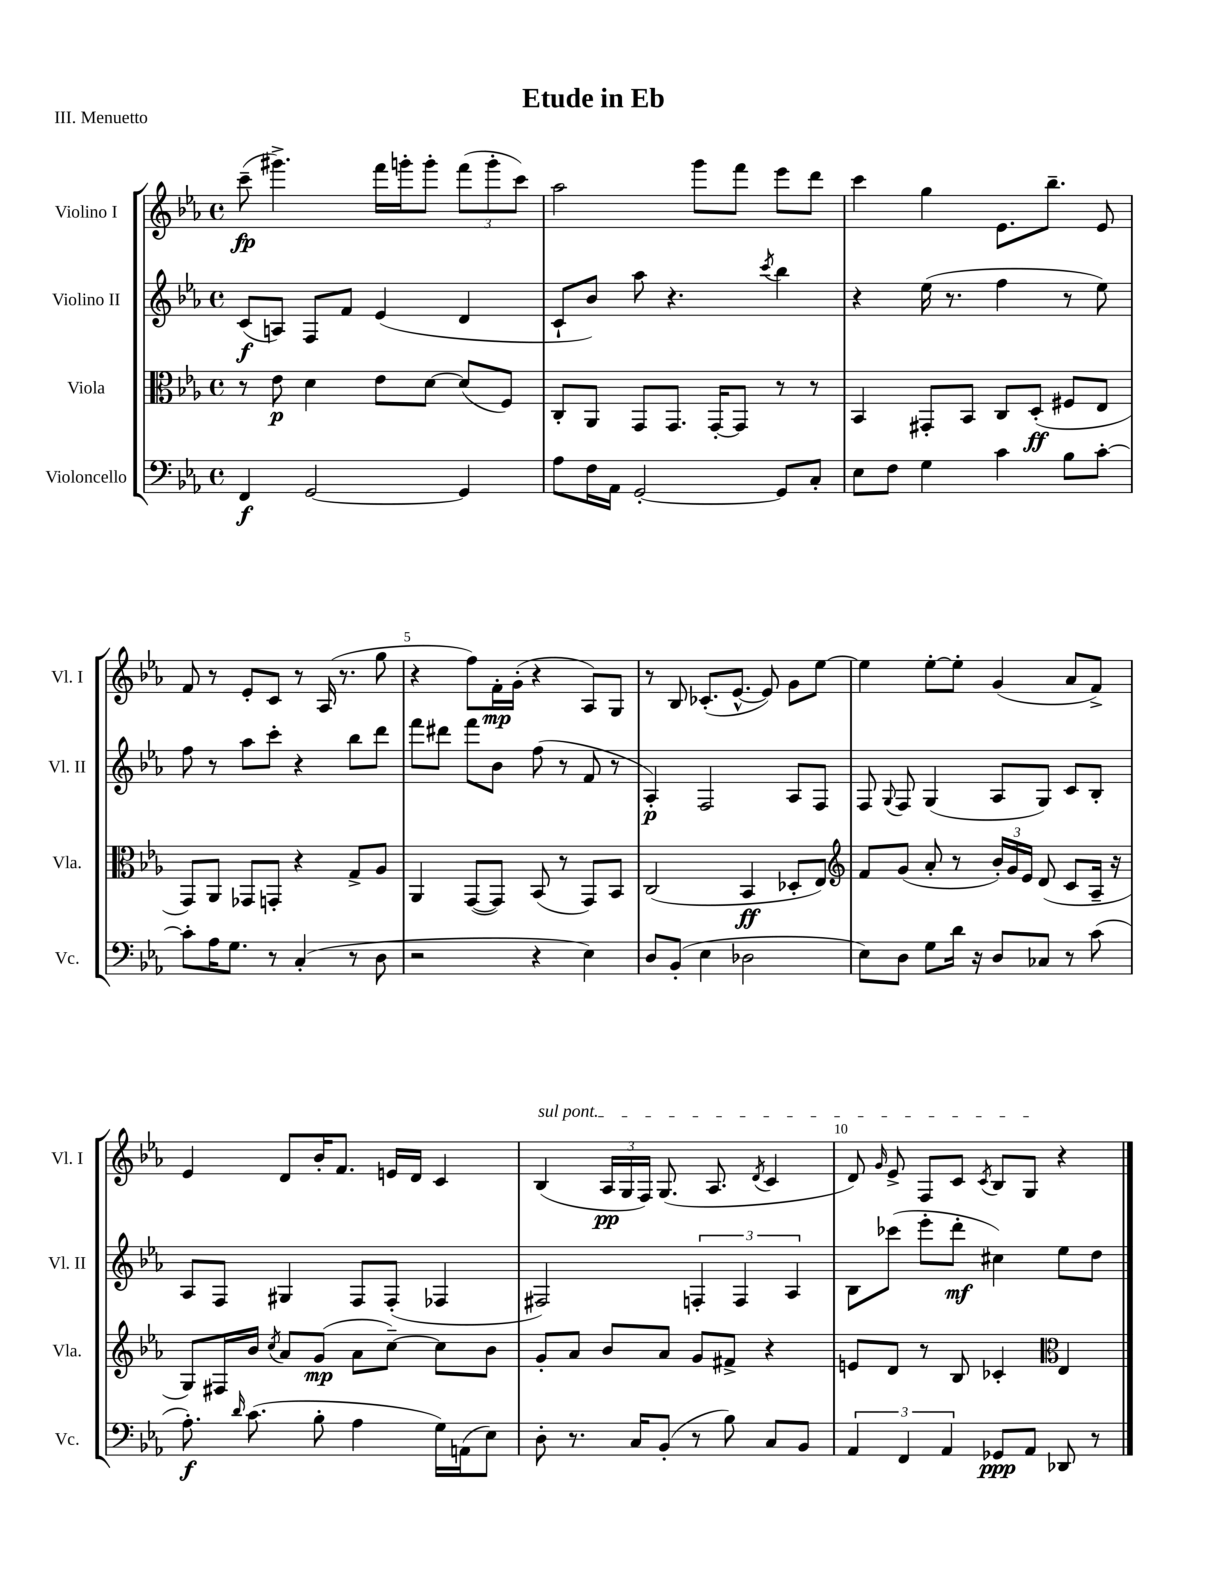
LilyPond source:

\header { title = "Etude in Eb" piece = "III. Menuetto" }
<<
\new StaffGroup <<
\new Staff = "s0" \with { instrumentName = "Violino I" shortInstrumentName = "Vl. I" } {
    \clef treble \key ees \major \defaultTimeSignature \time 4/4
    \autoBeamOff c'''8--\fp( gis'''4.->) f'''16[ g'''16-. g'''8]-. \tuplet 3/2 { f'''8[( g'''8-. c'''8]) } |
    aes''2 g'''8[ f'''8] ees'''8[ d'''8] |
    c'''4 g''4 ees'8.[ bes''8.]-- ees'8 |
    f'8 r8 ees'8[-. c'8] r8 aes16( r8. g''8 |
    r4 f''8[) f'16-.\mp g'16]-.( r4 aes8[) g8] |
    r8 bes8 ces'8.[-.( ees'8.]~-^ ees'8) g'8[ ees''8]~ |
    ees''4 ees''8[~-. ees''8]-. g'4( aes'8[ f'8]->) |
    ees'4 d'8[ bes'16-. f'8.] e'16[ d'16] c'4 |
    \once \override TextSpanner.bound-details.left.text = \markup { \italic "sul pont." } bes4\startTextSpan( \tuplet 3/2 { aes16[\pp g16 f16]) } g8.( aes8. \acciaccatura { d'8 } c'4 |
    d'8) \grace { g'16 } ees'8-> f8[ c'8] \acciaccatura { c'8 } bes8[ g8]\stopTextSpan r4 \bar "|." |
}
\new Staff = "s1" \with { instrumentName = "Violino II" shortInstrumentName = "Vl. II" } {
    \clef treble \key ees \major \defaultTimeSignature \time 4/4
    \autoBeamOff c'8[\f( a8]) f8[ f'8] ees'4( d'4 |
    c'8[-! bes'8]) aes''8 r4. \acciaccatura { c'''8 } bes''4 |
    r4 ees''16( r8. f''4 r8 ees''8) |
    f''8 r8 aes''8[ c'''8]-. r4 bes''8[ d'''8] |
    f'''8[ dis'''8] f'''8[ bes'8] f''8( r8 f'8 r8 |
    aes4-.\p) f2 aes8[ f8] |
    f8 \appoggiatura { g8 } f8 g4( aes8[ g8]) c'8[ bes8]-. |
    aes8[ f8] gis4 f8[ f8]-.( fes4 |
    fis2) \tuplet 3/2 { f4-. f4 aes4 } |
    bes8[ ces'''8]( ees'''8[-. d'''8]-.\mf cis''4) ees''8[ d''8] \bar "|." |
}
\new Staff = "s2" \with { instrumentName = "Viola" shortInstrumentName = "Vla." } {
    \clef alto \key ees \major \defaultTimeSignature \time 4/4
    \autoBeamOff r8 ees'8\p d'4 ees'8[ d'8]~ d'8[( f8]) |
    c8[-. aes,8] g,8[ g,8.] g,16[~-. g,8] r8 r8 |
    bes,4 gis,8[-. bes,8] c8[ d8]-.\ff( fis8[ ees8] |
    g,8[) aes,8] ges,8[ g,8]-. r4 g8[-> aes8] |
    aes,4 g,8[~( g,8]) bes,8( r8 g,8[) bes,8] |
    c2( bes,4\ff des8[-. ees8]) |
    \clef treble f'8[ g'8]( aes'8-. r8 \tuplet 3/2 { bes'16[-.) g'16 ees'16] } d'8( c'8[ aes16]-- r16 |
    g8[) fis16 bes'16] \acciaccatura { c''8 } aes'8[ g'8]\mp( aes'8[ c''8]~--) c''8[ bes'8] |
    g'8[-. aes'8] bes'8[ aes'8] g'8[ fis'8]-> r4 |
    e'8[ d'8] r8 bes8 ces'4-. \clef alto ees4 \bar "|." |
}
\new Staff = "s3" \with { instrumentName = "Violoncello" shortInstrumentName = "Vc." } {
    \clef bass \key ees \major \defaultTimeSignature \time 4/4
    \autoBeamOff f,4\f g,2~ g,4 |
    aes8[ f16 aes,16] g,2~-. g,8[ c8]-. |
    ees8[ f8] g4 c'4 bes8[ c'8]~-. |
    c'8[-. aes16 g8.] r8 c4-.( r8 d8 |
    r2 r4 ees4) |
    d8[ bes,8]-.( ees4 des2 |
    ees8[) d8] g8[ d'16] r16 d8[ ces8] r8 c'8( |
    aes8.-.\f) \grace { d'16 } c'8.( bes8-. aes4 g16[) a,16( ees8]) |
    d8-. r8. c16[ bes,8]-.( r8 bes8) c8[ bes,8] |
    \tuplet 3/2 { aes,4 f,4 aes,4 } ges,8[\ppp aes,8] des,8 r8 \bar "|." |
}
>>
>>
\layout { \context { \Score \override BarNumber.break-visibility = ##(#f #t #t) barNumberVisibility = #(every-nth-bar-number-visible 5) } }
